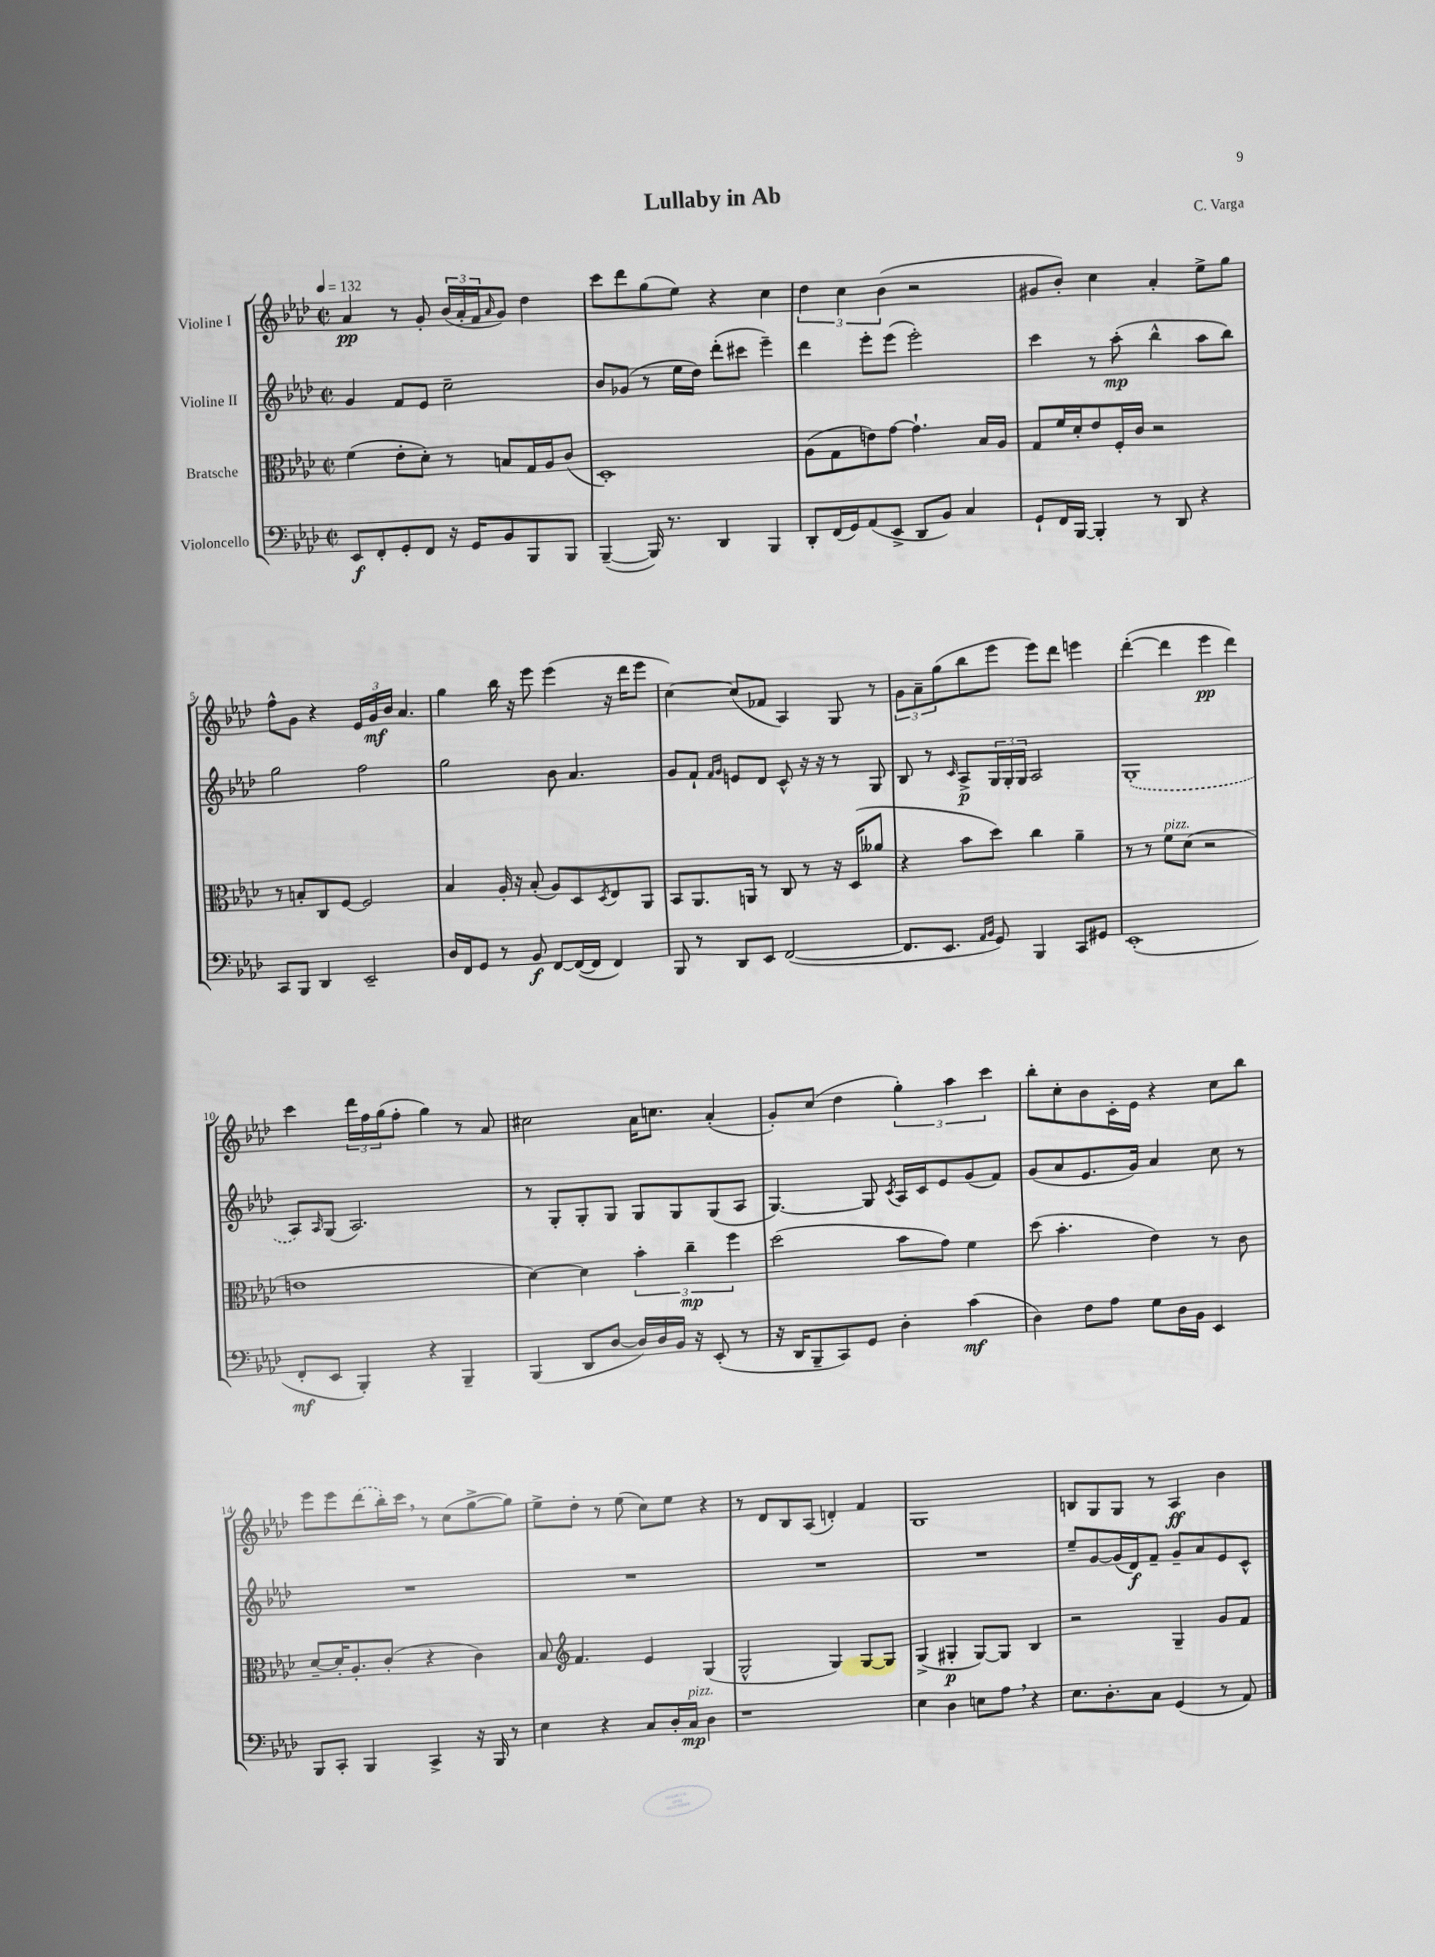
\header { title = "Lullaby in Ab" composer = "C. Varga" }
<<
\new StaffGroup <<
\new Staff = "s0" \with { instrumentName = "Violine I" } {
    \clef treble \key aes \major \defaultTimeSignature \time 2/2 \tempo 4 = 132
    aes'4\pp r8 g'8-. \tuplet 3/2 { bes'16( aes'16-. f'16 } \grace { aes'16 } g'8) des''4 |
    c'''8 des'''8 g''8( ees''8) r4 c''4 |
    \tuplet 3/2 { des''4 c''4 bes'4( } r2 |
    gis'8 bes'8-.) c''4 aes'4-. ees''8-> g''8 |
    f''8-^ g'8 r4 \tuplet 3/2 { ees'16 g'16\mf bes'16 } aes'4. |
    g''4 bes''16 r16 ees'''8 ees'''4( r16 des'''16 ees'''8 |
    c''4~) c''8( fes'8 aes4) g8 r8 |
    \tuplet 3/2 { g'8 aes'8-- g''8( } bes''8 ees'''8 ees'''8) des'''8 e'''4 |
    des'''4~-.( des'''4 ees'''4\pp des'''4) |
    c'''4 \tuplet 3/2 { des'''16 f''16 g''16( } f''8-. g''4) r8 aes'8 |
    cis''2 aes'16 c''8. aes'4-.( |
    g'8-.) c''8( des''4 \tuplet 3/2 { g''4-.) aes''4 c'''4 } |
    bes''8-. c''8-. bes'8 c'16-. ees'16 r4 c''8 bes''8 |
    ees'''8 ees'''8 \once \slurDashed des'''8( bes''16-.) c'''16 \breathe r8 c''8( g''8~-> g''8) |
    ees''8-> des''8-. r8 ees''8( c''8) ees''8 r4 |
    r8 des'8 bes8 aes8( d'4-.) f'4 |
    g1 |
    b8 g8 g8 r8 aes4\ff bes'4 \bar "|." |
}
\new Staff = "s1" \with { instrumentName = "Violine II" } {
    \clef treble \key aes \major \defaultTimeSignature \time 2/2
    g'4 f'8 ees'8 c''2-- |
    bes'8 ges'8( r8 ees''16 des''16) des'''8-.( cis'''8 ees'''4--) |
    des'''4 ees'''8-. ees'''8( ees'''2-.) |
    c'''4 r8 aes''8-.\mp( bes''4-^ aes''8 bes''8) |
    g''2 f''2 |
    g''2 bes'8 aes'4. |
    g'8 f'8-! \grace { f'16 g'16 } e'8 des'8 c'8-^ r16 r16 r8 g8 |
    bes8 r8 \grace { c'16 } aes8->\p \tuplet 3/2 { g16 g16-. g16 } aes2 |
    \once \slurDashed g1-.( |
    aes8) \grace { aes16 } g8( aes2.) |
    r8 g8-. g8-. g8 g8 g8 g8( aes8 |
    g4.~) g8 \acciaccatura { c'8 } aes16 c'16 ees'8 g'8( f'8) |
    g'8( aes'8 ees'8. g'16) aes'4 c''8 r8 |
    R1 |
    R1 |
    R1 |
    R1 |
    ees''8-- g'8~ g'16( des'16\f) f'8-- g'8-- aes'8 ees'8 c'8-^ \bar "|." |
}
\new Staff = "s2" \with { instrumentName = "Bratsche" } {
    \clef alto \key aes \major \defaultTimeSignature \time 2/2
    f'4( ees'8-. des'8-.) r8 b8 g16 aes16 c'8( |
    des1-.) |
    aes8( g8 e'8) g'8~ g'4.-! bes16 aes16 |
    g8 f'16 des'16-. ees'8 f16-. c'16 r2 |
    r8 b8-. c8 f8~ f2 |
    bes4 aes16-. r16 bes8-.( aes8) des8 \acciaccatura { des8 } ees8 aes,8 |
    bes,8 aes,8. a,16 r8 c8 r8 r16 des16( aeses'8 |
    r4 bes'8 des''8) c''4 aes'4-- |
    r8 r8 f'8^\markup { \italic "pizz." } des'8( r2 |
    e'1 |
    des'4~) des'4 \tuplet 3/2 { bes'4-. c''4--\mp f''4 } |
    des''2( bes'8 g'8) f'4 |
    des''8( bes'4.-. ees'4) r8 c'8 |
    des'8~-- des'16-. aes8.-. c'8-.( r4 c'4) |
    bes8 \clef treble f'4. ees'4 g4( |
    g2-^ g4) g8~ g8 |
    g4->( gis4-.\p gis8~) gis8 bes4 |
    r2 g4-- g'8 f'8 \bar "|." |
}
\new Staff = "s3" \with { instrumentName = "Violoncello" } {
    \clef bass \key aes \major \defaultTimeSignature \time 2/2
    ees,8\f f,8-. g,8-. f,8 r16 g,16 bes,8 bes,,8 bes,,8 |
    bes,,4~--( bes,,16) r8. des,4 bes,,4 |
    des,8-. f,16( g,16) aes,8( ees,8-> des,8 bes,8) c4 |
    g,8-! f,16 bes,,16~ bes,,4-. r8 des,8 r4 |
    c,8 bes,,8 des,4 ees,2-- |
    des16 f,16 g,8 r8 bes,8\f f,8~ f,16~( f,16 f,4) |
    bes,,8 r8 des,8 ees,8 f,2~( |
    f,8. ees,8. \grace { aes,16 bes,16 } g,8) bes,,4 c,8 gis,8 |
    ees,1-.( |
    f,8-.\mf ees,8 bes,,4-.) r4 bes,,4-- |
    bes,,4( des,8 des8~ des16) des16 bes,16 r16 ees,8-.( r8 |
    r16 des,16 bes,,8-- c,8) g,8 des4-. c'4\mf( |
    des4) f8 aes8 g8 des16 bes,16 ees,4 |
    bes,,8 c,8-. bes,,4 c,4-> r16 bes,,16 r8 |
    ees4 r4 c8 des16-. c16\mp^\markup { \italic "pizz." } des4 |
    r1 |
    ees4 des4 e8 aes8 \breathe r4 |
    ees8. des8.-. c8 g,4( r8 aes,8) \bar "|." |
}
>>
>>
